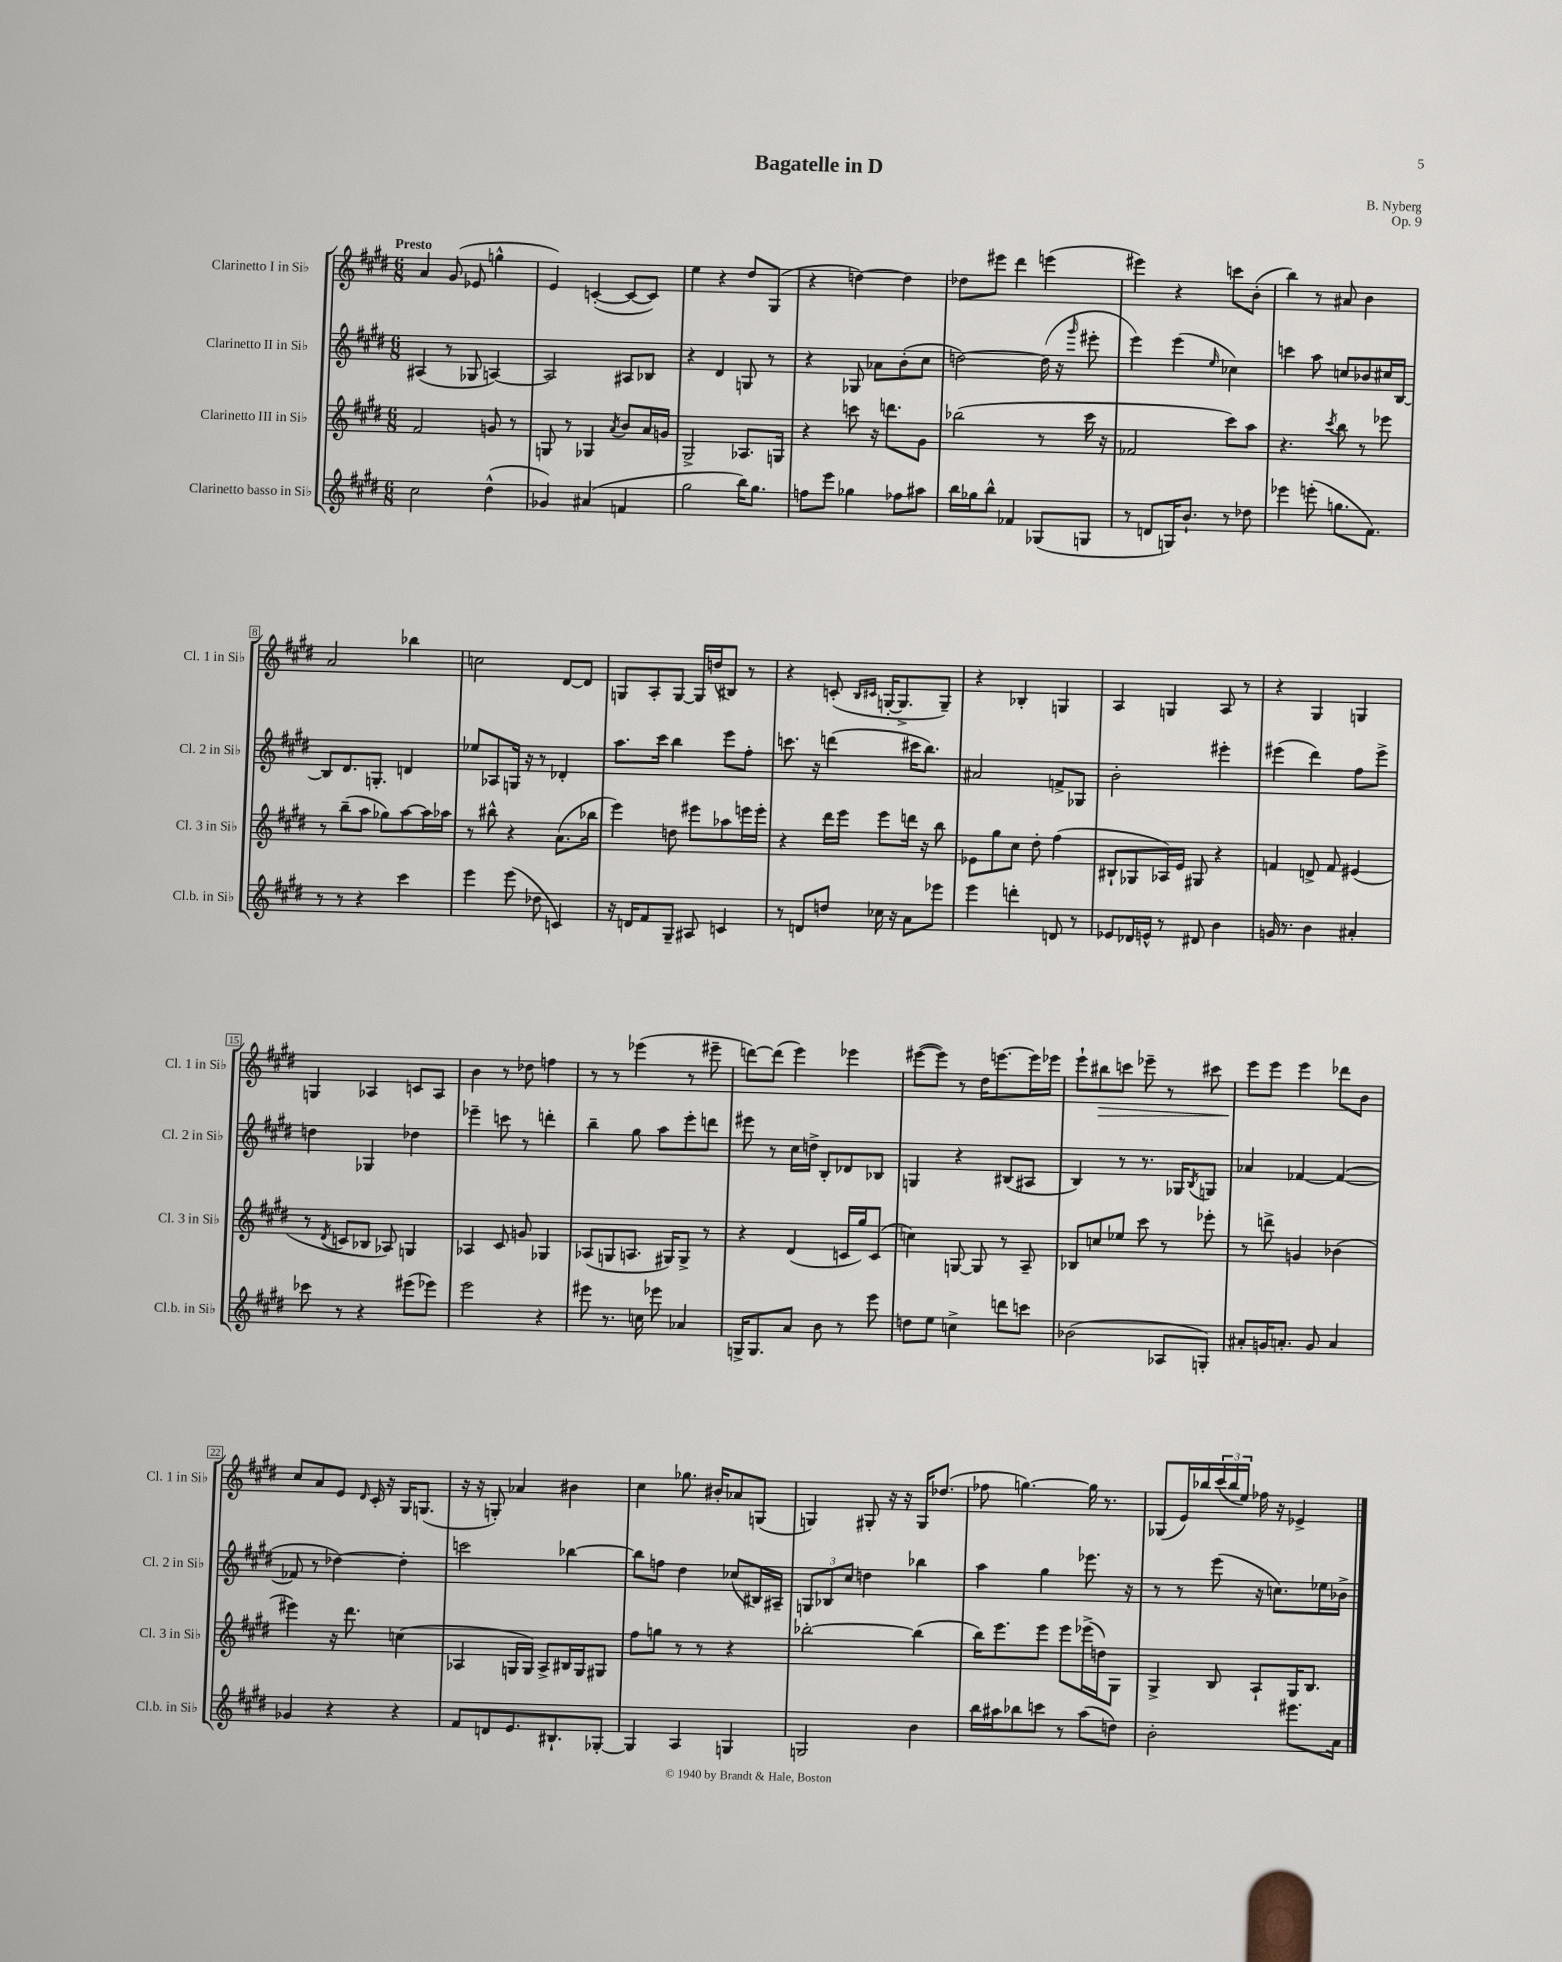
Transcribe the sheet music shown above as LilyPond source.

\header { title = "Bagatelle in D" composer = "B. Nyberg" opus = "Op. 9" }
<<
\new StaffGroup <<
\new Staff = "s0" \with { instrumentName = "Clarinetto I in Sib" shortInstrumentName = "Cl. 1 in Sib" } {
    \clef treble \key e \major \numericTimeSignature \time 6/8 \tempo "Presto"
    a'4 gis'8( ees'8 g''4-^ |
    e'4) c'4~-.( c'8~ c'8) |
    e''4 r4 dis''8 gis8( |
    r4 d''4~) d''4 |
    des''8 eis'''8 dis'''4 e'''4( |
    eis'''4) r4 c'''8 b'8-.( |
    b''4) r8 ais'8 b'4 |
    a'2 bes''4 |
    c''2 dis'8~ dis'8 |
    g8 a8-. g8~ g16 d''16( bis8) r8 |
    r4 c'8-.( \grace { b16 cis'16 } g16~-. g8.-> g8--) |
    r4 bes4-. g4 |
    a4 g4 a8 r8 |
    r4 gis4 g4 |
    g4 aes4 c'8 aes8 |
    b'4 r8 des''8 f''4 |
    r8 r8 ees'''4( r8 eis'''8-- |
    d'''8~) d'''8( e'''4) ees'''4 |
    eis'''8~( eis'''8) r8 dis''16 e'''8.~ e'''16 ees'''16 |
    e'''8-! bis''8\> c'''8 ees'''8-- r8 cis'''8 |
    e'''8\! e'''8 e'''4 des'''8 b'8 |
    cis''8 a'8 e'8 \grace { dis'16 } cis'16-. r16 gis16 g8.( |
    r16 r16 g8-.) aes'4 bis'4 |
    cis''4 ges''8. bis'16-. aes'8 g8( |
    g4) gis8-. r16 r16 gis16 des''8.( |
    fes''8 g''4.~) g''16 r8. |
    ges8( e'16) bes''16 \tuplet 3/2 { cis'''16( bes''16 e''16) } fes''16 r16 ees'4-> \bar "|." |
}
\new Staff = "s1" \with { instrumentName = "Clarinetto II in Sib" shortInstrumentName = "Cl. 2 in Sib" } {
    \clef treble \key e \major \numericTimeSignature \time 6/8
    ais4( r8 ges8 a4~) |
    a2 ais8 bes8 |
    r4 dis'4 g8 r8 |
    r4 ges8 aes'8 b'8-.( cis''8 |
    d''2~) d''16( r16 \grace { gis'''16 } eis'''8-. |
    e'''4) e'''4( \grace { e''16 } ces''4) |
    c'''4 a''8 c''8 bes'8 cis''16 b16~ |
    b8 dis'8. g8.-. d'4 |
    ees''8 aes8 g16 r16 r8 des'4-. |
    a''8. cis'''16 b''4 e'''8 fis''8-. |
    c'''8. r16 d'''4( cis'''16 b''8.) |
    ais'2 f'8-> ges8 |
    b'2-. eis'''4-. |
    eis'''4( dis'''4) fis''8 eis'''8-> |
    d''4 ges4 des''4 |
    ees'''4-- c'''8 r8 d'''4-. |
    b''4-- gis''8 a''8 e'''8-. d'''8 |
    eis'''8 r8 cis''16 d''16-> b8-. des'8 bes8 |
    g4 r4 bis8( ais8 |
    b4) r8 r8. ges16 \acciaccatura { b8 } g8 |
    aes'4 fes'4~ fes'4~( |
    fes'8 r8 des''4~) des''4-. |
    c'''2 bes''4~ |
    bes''8 f''8 dis''4 ces''8( bis16) ais16-- |
    \tuplet 3/2 { g8 bes8 cis''8 } d''4 bes''4 |
    a''4 gis''4 ees'''8. r16 |
    r8 r8 e'''8( r16 c''8.) ees''16 bes'16-> \bar "|." |
}
\new Staff = "s2" \with { instrumentName = "Clarinetto III in Sib" shortInstrumentName = "Cl. 3 in Sib" } {
    \clef treble \key e \major \numericTimeSignature \time 6/8
    fis'2 g'8 r8 |
    g8 r8 ges4 \acciaccatura { a'8 } b'8 a'16 g'16 |
    gis2-> aes8. g16 |
    r4 c'''8 r16 d'''8. gis'8 |
    bes''2( r8 cis'''16 r16 |
    fes'2 cis'''8) a''8 |
    r4. \acciaccatura { cis'''8 } b''8 r8 ees'''8 |
    r8 b''8--( a''8 ges''8) a''8~ a''16 aes''16 |
    r8 bis''8-^ r4 a'8.( bes''16 |
    e'''4) d''8 eis'''8 aes''8 e'''16 e'''16-. |
    r4 dis'''16 e'''16 e'''8 d'''16 r16 b''8 |
    ees'8 gis''8 cis''8 dis''8-. fis''4( |
    bis8-! ges8 aes16) e'16 gis8 r4 |
    f'4 d'8-> f'8 eis'4( |
    r8 \acciaccatura { dis'8 } c'8 bes8 aes8) g4 |
    aes4 cis'8 g'8 ges4 |
    aes8( g8 a8. gis16) gis8-> r8 |
    r4 dis'4( c'16 gis''16) c'8( |
    c''4) g8~ g8 r8 a8-- |
    bes8 c''8 ees''8 cis'''8 r8 ees'''8-. |
    r8 d'''8-> g'4 bes'4( |
    eis'''4) r16 dis'''8. c''4( |
    aes4 g16 g16) aes8-> bis16 g16 gis8 |
    fis''8 g''8 r8 r8 r4 |
    bes''2~-. bes''4( |
    b''16) e'''8. e'''8 e'''8 ees'''16->( d''16) gis8 |
    gis4-> b8 a8-! gis16 b8. \bar "|." |
}
\new Staff = "s3" \with { instrumentName = "Clarinetto basso in Sib" shortInstrumentName = "Cl.b. in Sib" } {
    \clef treble \key e \major \numericTimeSignature \time 6/8
    cis''2 dis''4-^( |
    ges'4) ais'4( f'4 |
    gis''2 b''16) gis''8. |
    f''8 e'''8 ges''4 fes''8 ais''8 |
    b''16 ges''16 b''8-^ fes'4 ges8( g8 |
    r8 d'8 g16) b'8.-! r8 des''8 |
    ees'''4 e'''8-.( g''8. fis'8.) |
    r8 r8 r4 cis'''4 |
    e'''4 e'''8( des''8 c'4) |
    r16 d'16 fis'8 gis8-- ais8 c'4 |
    r8 d'8 d''8 ces''16 r16 a'8 ees'''8 |
    e'''4 d'''4-. d'8 r8 |
    ees'8 des'16 e'16-^ r8 dis'8 b'4 |
    g'16 r8. b'4 ais'4-. |
    ces'''8 r8 r4 eis'''8( ees'''8) |
    e'''2 r4 |
    eis'''8 r8. c''16 ees'''8 aes'4 |
    g16-> g8. a'8 b'8 r8 e'''8 |
    d''8 e''8 c''4-> d'''8 c'''8 |
    bes'2( aes8 g8-.) |
    ais'8-. g'16 a'8.-. g'8 a'4 |
    ges'4 r4 r4 |
    fis'8 d'8 e'8. bis8.-! ges8~-. |
    ges4 a4 g4 |
    g2 b'4 |
    b''16 ais''16 bes''8 c'''8 r8 ais''8( d''8) |
    b'2-. eis'''8. a'16 \bar "|." |
}
>>
>>
\layout { \context { \Score \override BarNumber.stencil = #(make-stencil-boxer 0.1 0.3 ly:text-interface::print) } }
